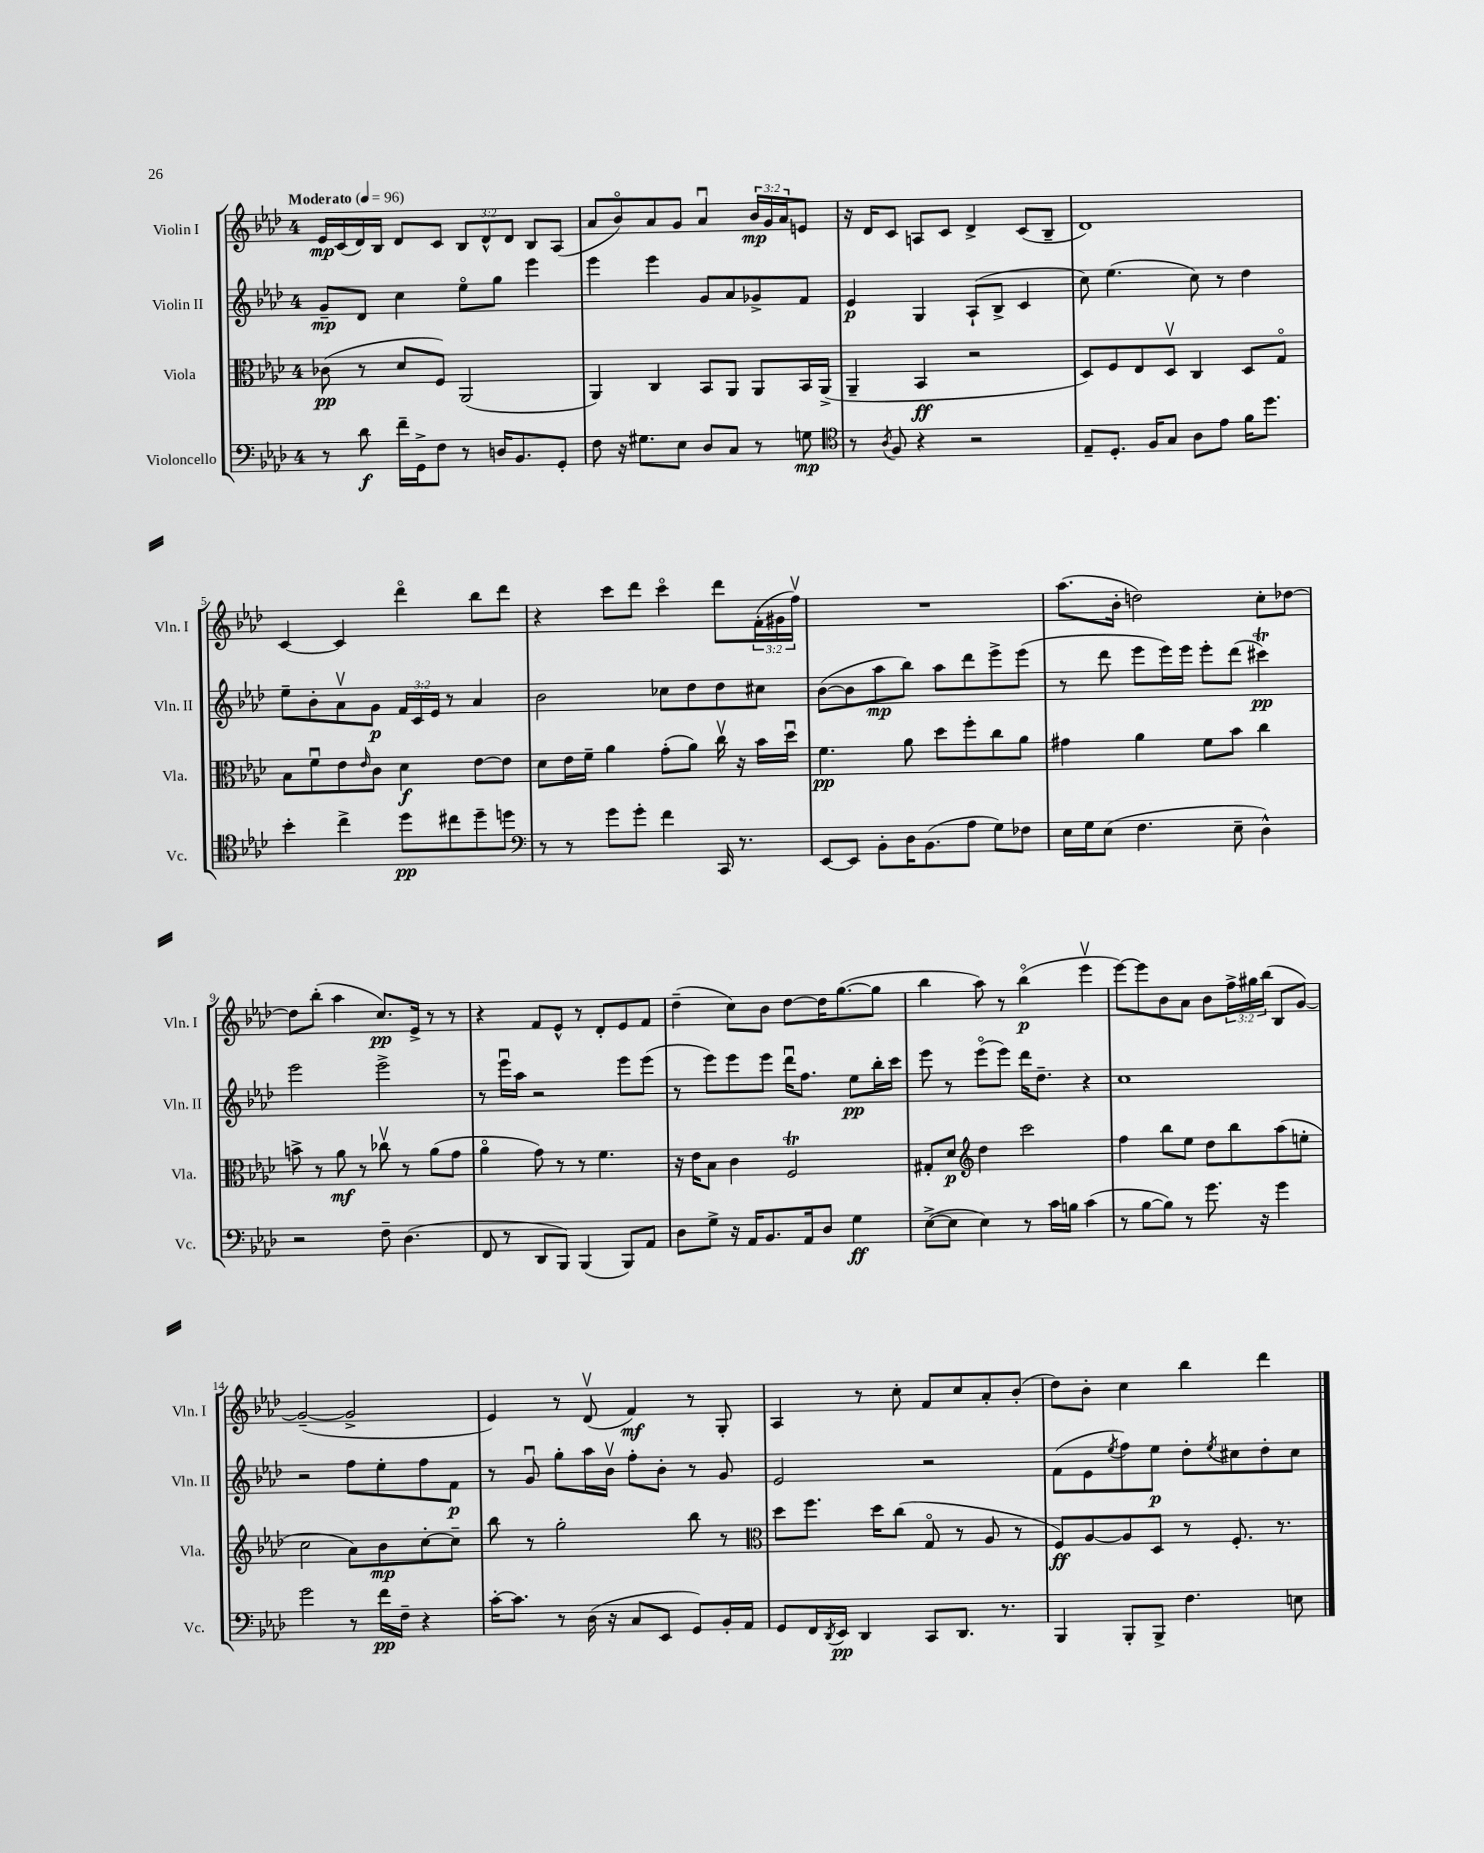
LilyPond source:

<<
\new StaffGroup <<
\new Staff = "s0" \with { instrumentName = "Violin I" shortInstrumentName = "Vln. I" } {
    \clef treble \key aes \major \once \override Staff.TimeSignature.style = #'single-digit \time 4/4 \override Staff.TupletNumber.text = #tuplet-number::calc-fraction-text \tempo "Moderato" 4 = 96
    ees'16\mp c'16( des'16) bes16 des'8 c'8 \tuplet 3/2 { bes8 des'8-^ des'8 } bes8 aes8( |
    aes'8 bes'8\flageolet) aes'8 g'8 aes'4\downbow \tuplet 3/2 { bes'16\mp g'16 aes'16 } e'8 |
    r16 des'16 c'8 a8 c'8 des'4-> c'8( bes8-- |
    des'1) |
    c'4~ c'4 des'''4\flageolet bes''8 des'''8 |
    r4 c'''8 des'''8 c'''4\flageolet des'''8 \tuplet 3/2 { f'16-.( gis'16 f''16\upbow) } |
    R1 |
    aes''8.( bes'16-. d''2) c''8-. des''8~ |
    des''8 bes''8-.( aes''4 c''8.\pp) ees'16-> r8 r8 |
    r4 f'8 ees'8-^ r8 des'8-. ees'8 f'8 |
    des''4--( c''8) bes'8 des''8~ des''16 g''8.~( g''8 |
    bes''4 aes''8) r8 bes''4\flageolet\p( ees'''4\upbow |
    ees'''8~) ees'''8 bes'8 aes'8 bes'8 \tuplet 3/2 { f''16-> gis''16 bes''16( } bes8 g'8~) |
    g'2~--( g'2-> |
    ees'4) r8 des'8\upbow( f'4\mf) r8 g8-. |
    aes4 r8 c''8-. f'8 c''8 aes'8-. bes'8-.( |
    des''8) bes'8-. c''4 bes''4 des'''4 \bar "|." |
}
\new Staff = "s1" \with { instrumentName = "Violin II" shortInstrumentName = "Vln. II" } {
    \clef treble \key aes \major \once \override Staff.TimeSignature.style = #'single-digit \time 4/4 \override Staff.TupletNumber.text = #tuplet-number::calc-fraction-text
    g'8--\mp des'8 c''4 ees''8\flageolet g''8 ees'''4 |
    ees'''4 ees'''4 g'8 aes'8 ges'8-> f'8 |
    ees'4\p g4 aes8-!( bes8-> c'4 |
    c''8) ees''4.( c''8) r8 des''4 |
    ees''8-- bes'8-. aes'8\upbow g'8\p \tuplet 3/2 { f'16 c'16 ees'16 } r8 aes'4 |
    bes'2 ces''8 des''8 des''8 cis''8 |
    bes'8~( bes'8 aes''8\mp bes''8) aes''8 des'''8 ees'''8-> ees'''8( |
    r8 des'''8 ees'''8 ees'''16) ees'''16 ees'''8-. des'''8( cis'''4\trill\pp) |
    ees'''2 ees'''2-> |
    r8 ees'''16\downbow aes''16 r2 ees'''8 ees'''8( |
    r8 ees'''8) ees'''8 ees'''8 des'''16\downbow f''8. ees''8\pp bes''16-. c'''16 |
    ees'''8 r8 ees'''8\flageolet( ees'''8) des'''16 des''8.-- r4 |
    c''1 |
    r2 f''8 ees''8-. f''8 f'8\p |
    r8 g'8\downbow g''8-. aes''16 bes'16\upbow f''8-. bes'8-. r8 g'8 |
    ees'2 r2 |
    f'8( ees'8 \acciaccatura { ees''8 } f''8) ees''8\p des''8-. \acciaccatura { ees''8 } cis''8 des''8-. cis''8 \bar "|." |
}
\new Staff = "s2" \with { instrumentName = "Viola" shortInstrumentName = "Vla." } {
    \clef alto \key aes \major \once \override Staff.TimeSignature.style = #'single-digit \time 4/4
    ces'8\pp( r8 des'8 f8) aes,2( |
    aes,4) c4 bes,8 aes,8 aes,8 bes,16 aes,16->( |
    aes,4-- bes,4\ff r2 |
    des8) f8 ees8 des8\upbow c4 des8 g8\flageolet |
    bes8 f'8\downbow ees'8 \grace { ees'16 } c'8 des'4\f ees'8~ ees'8 |
    des'8 ees'16 f'16-- aes'4 g'8-.( aes'8) c''16\upbow r16 bes'16 des''16\downbow |
    f'4.\pp aes'8 des''8 f''8-. c''8 aes'8 |
    gis'4 aes'4 f'8 bes'8 c''4 |
    b'8-> r8 aes'8\mf r8 ces''8\upbow r8 aes'8( g'8 |
    aes'4\flageolet g'8) r8 r8 f'4. |
    r16 ees'16 bes8 c'4 f2\trill |
    gis8-. des'8\p \clef treble des''4 c'''2 |
    f''4 bes''8 ees''8 des''8 bes''8 aes''8( e''8-. |
    c''2 aes'8) bes'8\mp c''8~-. c''8-- |
    bes''8 r8 g''2-. bes''8 r8 |
    \clef alto des''8 f''8. des''16 c''8( g8\flageolet r8 aes8 r8 |
    f8\ff) aes8~ aes8 des8 r8 f8.-. r8. \bar "|." |
}
\new Staff = "s3" \with { instrumentName = "Violoncello" shortInstrumentName = "Vc." } {
    \clef bass \key aes \major \once \override Staff.TimeSignature.style = #'single-digit \time 4/4
    r8 des'8\f f'16-- g,16-> f8 r8 d16 bes,8. g,8-. |
    f8 r16 gis8. ees8 des8 c8 r8 g8\mp |
    \clef tenor r8 \acciaccatura { aes8 } f8 r4 r2 |
    ees8-- des8.-. f16 g8 aes8 ees'8 f'16 des''8. |
    bes'4-. c''4-> des''8\pp cis''8 des''8-- d''8 |
    \clef bass r8 r8 g'8 g'8-. f'4 c,16 r8. |
    ees,8~ ees,8 bes,8-. des16 bes,8.( aes8 g8) fes8 |
    ees16 g16 ees8( f4. ees8-- des4-^) |
    r2 f8-- des4.( |
    f,8 r8 des,8 bes,,8) bes,,4( bes,,8) aes,8 |
    des8 g8-> r16 aes,16 bes,8. aes,16 des8 g4\ff |
    ees8~->( ees8 ees4) r8 c'16 b16 c'4( |
    r8 bes8~ bes8) r8 g'8. r16 g'4 |
    g'2 r8 f'16\pp f16-- r4 |
    c'16~-. c'8. r8 des16( r16 c8 ees,8 g,8) bes,16-. aes,16 |
    g,8 f,16 \acciaccatura { des,8 } ees,16\pp des,4 c,8 des,8. r8. |
    bes,,4 bes,,8-. bes,,8-> f4. e8 \bar "|." |
}
>>
>>
